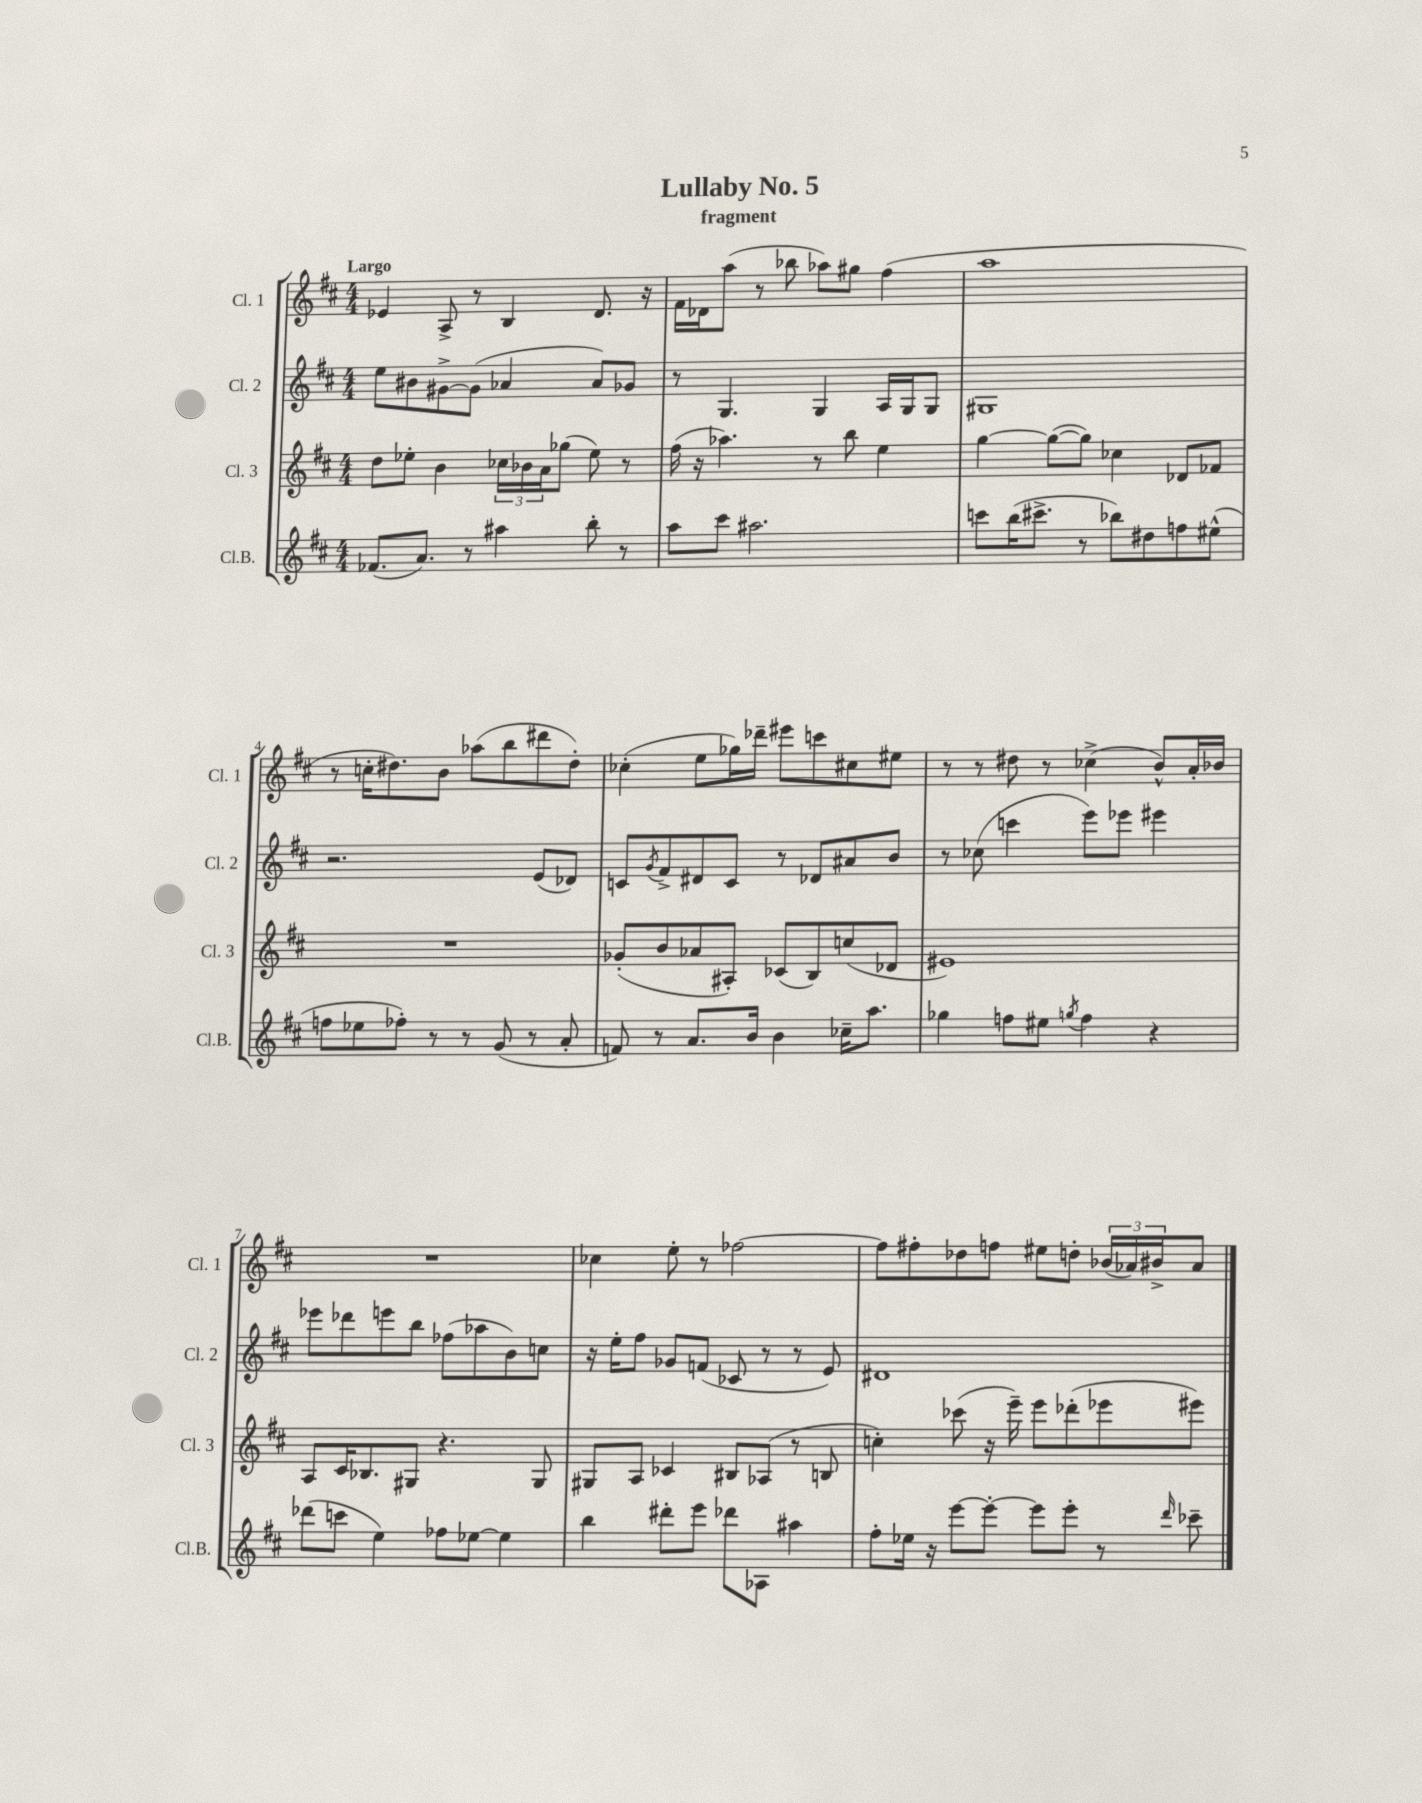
\header { title = "Lullaby No. 5" subtitle = "fragment" }
<<
\new StaffGroup <<
\new Staff = "s0" \with { instrumentName = "Cl. 1" shortInstrumentName = "Cl. 1" } {
    \clef treble \key d \major \numericTimeSignature \time 4/4 \tempo "Largo"
    ees'4 a8-> r8 b4 d'8. r16 |
    fis'16 des'16 a''8( r8 bes''8 aes''8) gis''8 fis''4( |
    a''1 |
    r8 c''16-. dis''8.) b'8 aes''8( b''8 dis'''8 dis''8-.) |
    ces''4-.( e''8 ges''16) des'''16-- eis'''8 c'''8 cis''8 eis''8 |
    r8 r8 dis''8 r8 ces''4->( b'8-^) a'16-. bes'16 |
    R1 |
    ces''4 e''8-. r8 fes''2~ |
    fes''8 fis''8-. des''8 f''8 eis''8 d''8-. \tuplet 3/2 { bes'16( aes'16) bis'16-> } aes'8 \bar "|." |
}
\new Staff = "s1" \with { instrumentName = "Cl. 2" shortInstrumentName = "Cl. 2" } {
    \clef treble \key d \major \numericTimeSignature \time 4/4
    e''8 bis'8 gis'8~-> gis'8( aes'4 aes'8) ges'8 |
    r8 g4. g4 a16 g16 g8 |
    gis1 |
    r2. e'8( des'8) |
    c'8 \acciaccatura { g'8 } fis'8-> dis'8 c'8 r8 des'8 ais'8 b'8 |
    r8 ces''8( c'''4 e'''8) ees'''8 eis'''4 |
    ees'''8 des'''8 e'''8 b''8 fes''8( aes''8 b'8) c''8 |
    r16 e''16-. fis''8 ges'8 f'8( ces'8 r8 r8 e'8) |
    dis'1 \bar "|." |
}
\new Staff = "s2" \with { instrumentName = "Cl. 3" shortInstrumentName = "Cl. 3" } {
    \clef treble \key d \major \numericTimeSignature \time 4/4
    d''8 ees''8-. b'4 \tuplet 3/2 { ces''16 bes'16 a'16 } ges''8( ees''8) r8 |
    fis''16( r16 aes''4.) r8 b''8 e''4 |
    g''4~ g''8~( g''8) ces''4 des'8 fes'8 |
    R1 |
    ges'8-.( b'8 aes'8 ais8-.) ces'8( b8) c''8( des'8 |
    eis'1) |
    a8 cis'16 bes8. gis8 r4. gis8 |
    gis8 a8 ces'4 bis8 aes8( r8 b8 |
    c''4-.) ces'''8( r16 e'''16--) e'''8 des'''8-.( ees'''8 eis'''8) \bar "|." |
}
\new Staff = "s3" \with { instrumentName = "Cl.B." shortInstrumentName = "Cl.B." } {
    \clef treble \key d \major \numericTimeSignature \time 4/4
    fes'8.( a'8.) r8 ais''4 b''8-. r8 |
    a''8 cis'''8 ais''2. |
    c'''8 b''16( cis'''8.-> r8 bes''8) dis''8 f''8 eis''8-^( |
    f''8 ees''8 fes''8-.) r8 r8 g'8( r8 a'8-. |
    f'8) r8 a'8. b'16 b'4 ces''16-- a''8. |
    ges''4 f''8 eis''8 \acciaccatura { g''8 } f''4 r4 |
    des'''8( c'''8 e''4) fes''8 ees''8~ ees''4 |
    b''4 dis'''8-. e'''8 des'''8 aes8 ais''4 |
    fis''8-. ees''16 r16 e'''8~ e'''8~-. e'''8 e'''8-. r8 \grace { d'''16 } ces'''8-- \bar "|." |
}
>>
>>
